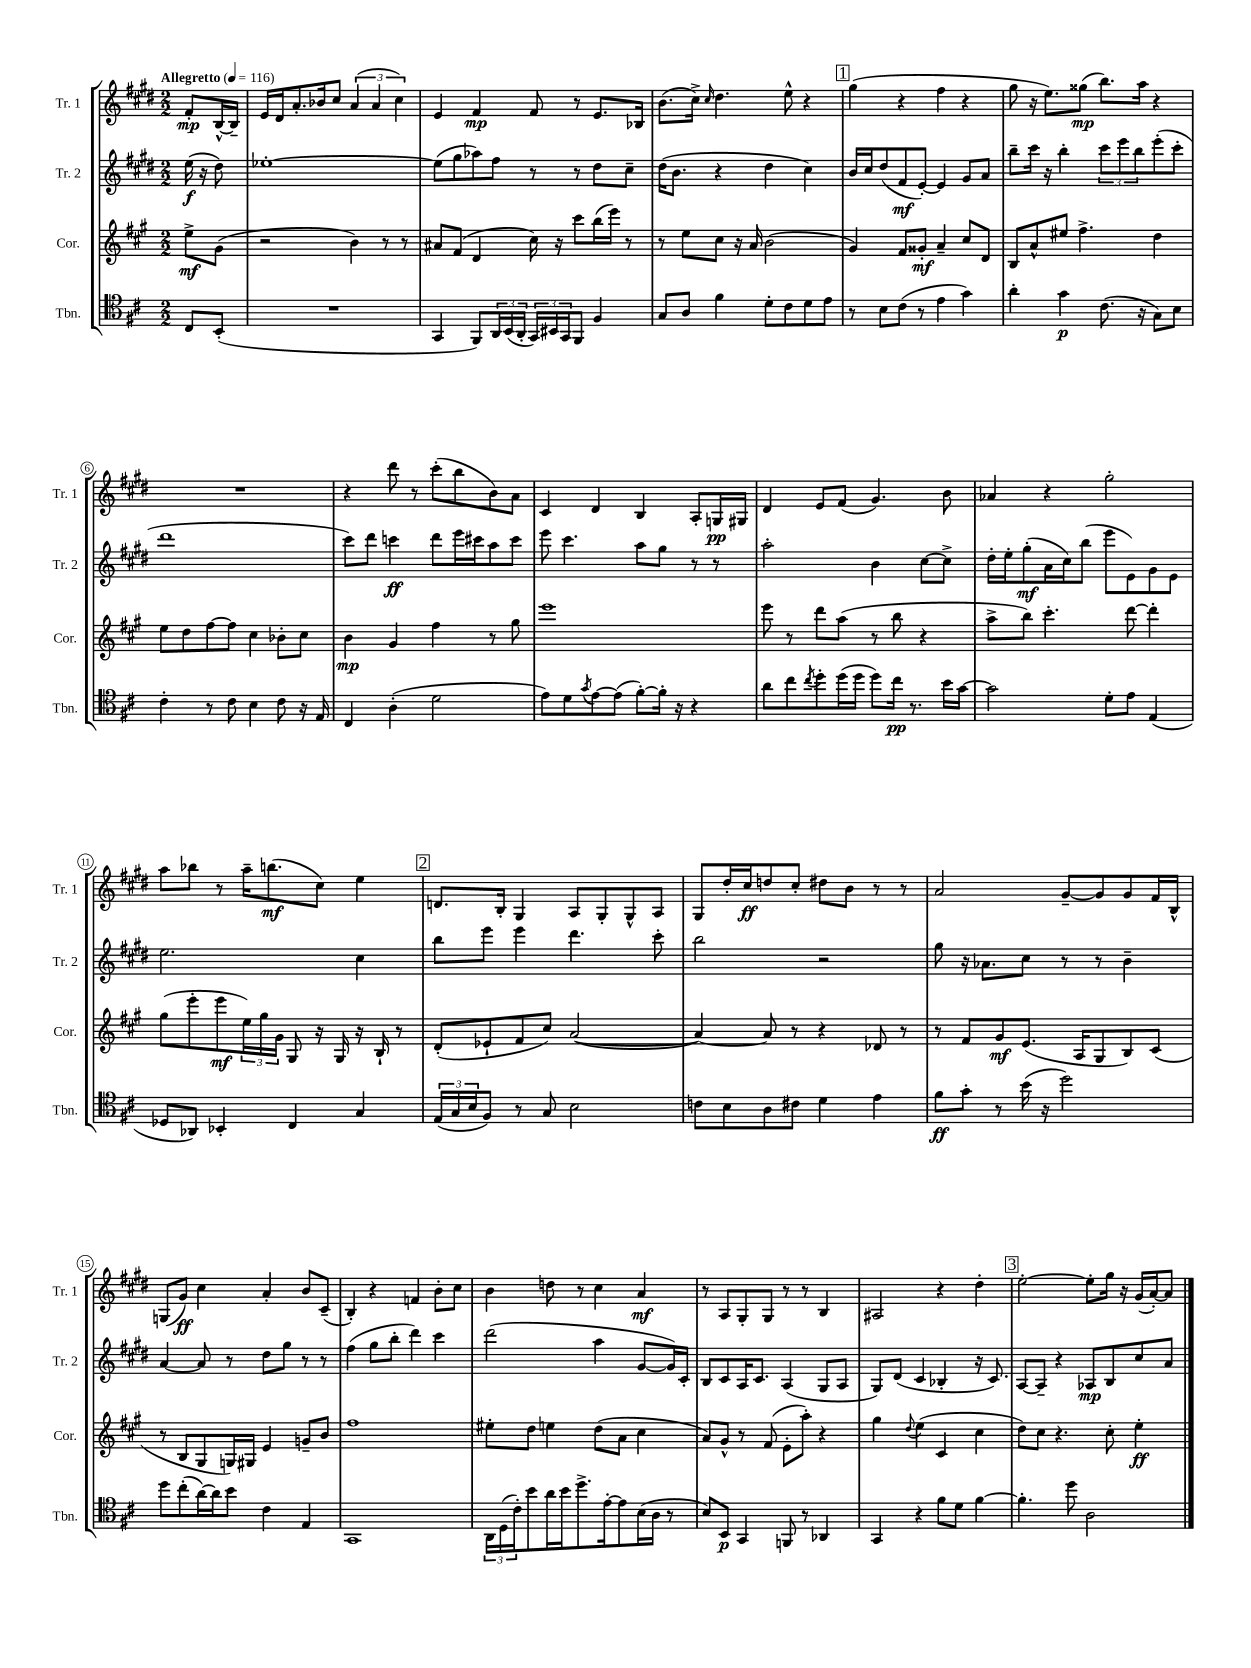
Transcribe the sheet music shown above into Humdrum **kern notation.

**kern	**kern	**kern	**kern
*staff4	*staff3	*staff2	*staff1
*clefC4	*clefG2	*clefG2	*clefG2
*k[f#c#]	*k[f#c#g#]	*k[f#c#g#d#]	*k[f#c#g#d#]
*M2/2	*M2/2	*M2/2	*M2/2
*MM116	*MM116	*MM116	*MM116
8C#	8ee^	(16ee	8f#'
.	.	16r	.
(8BB'	(8g#	8dd#)	[16B^^
.	.	.	16B~]
=	=	=	=
1r	2r	[1ee-'	16e
.	.	.	16d#
.	.	.	8.a'
.	.	.	16b-
.	.	.	8cc#
.	4b)	.	(6a
.	.	.	6a
.	8r	.	.
.	.	.	6cc#)
.	8r	.	.
=	=	=	=
4GG	8a#	(8ee-]	4e
.	(8f#	8gg#	.
8FF#)	4d	8aa-)	4f#
24AA	.	8ff#	.
(24BB	.	.	.
24AA'	.	.	.
24GG)	16cc#)	8r	8f#
24BB#	.	.	.
.	16r	.	.
24GG	.	.	.
8FF#	8ccc#	8r	8r
4F#	(16bb	8dd#	8.e
.	16eee)	.	.
.	8r	8cc#~	.
.	.	.	16B-
=	=	=	=
8G	8r	(16dd#	(8.b
.	.	8.b	.
8A	8ee	.	.
.	.	.	16cc#^)
.	.	.	16qqcc#
4f#	8cc#	4r	4.dd#
.	16r	.	.
.	16a	.	.
8d'	(2b	4dd#	.
8c#	.	.	8ee^^
8d	.	4cc#)	4r
8e	.	.	.
=	=	=	=
8r	4g#)	16b	(4gg#
.	.	16cc#	.
8B	.	(8dd#	.
(8c#	8f#	8f#	4r
8r	8g##'	[8e')	.
4e	4a~	4e]	4ff#
4g)	8cc#	8g#	4r
.	8d	8a	.
=	=	=	=
4a'	8B	8bb~	8gg#
.	8a^^	16ccc#	16r
.	.	16r	8.ee)
4g	8ee#	4bb'	.
.	4.ff#^	.	(8gg##
(8.c#	.	12ccc#	8.bb)
.	.	12eee	.
.	.	12bb	.
16r	.	.	16aa
8G)	4dd	(8eee'	4r
8B	.	8ccc#'	.
=	=	=	=
4c#'	8ee	1ddd#	1r
.	8dd	.	.
8r	[8ff#	.	.
8c#	8ff#]	.	.
4B	4cc#	.	.
8c#	8b-'	.	.
16r	8cc#	.	.
16E	.	.	.
=	=	=	=
4C#	4b	8ccc#)	4r
.	.	8ddd#	.
(4A'	4g#	4ccc	8ddd#
.	.	.	8r
2d	4ff#	8ddd#	(8ccc#'
.	.	16eee	8bb
.	.	16ccc#	.
.	8r	8aa	8b)
.	8gg#	8ccc#	8a
=	=	=	=
8e)	1eee	8eee	4c#
8d	.	4.ccc#	.
8qg	.	.	.
[8e	.	.	4d#
(8e]	.	.	.
[8f#')	.	8aa	4B
16f#']	.	8gg#	.
16r	.	.	.
4r	.	8r	8A'
.	.	8r	16G
.	.	.	16G#
=	=	=	=
8a	8eee	2aa'	4d#
8cc#	8r	.	.
8qcc#	.	.	.
8dd'	8ddd	.	8e
(16dd	(8aa	.	(8f#
16dd	.	.	.
8dd)	8r	4b	4.g#)
16cc#	8bb	.	.
8.r	.	.	.
.	4r	[8cc#	.
16b	.	8cc#^]	8b
[16g	.	.	.
=	=	=	=
2g]	8aa^	16dd#'	4a-
.	.	16ee'	.
.	8bb)	(8gg#'	.
.	4.ccc#'	16a	4r
.	.	16cc#)	.
.	.	(8bb	.
8d'	.	8eee	2gg#'
8e	[8ddd	8e)	.
(4E	4ddd']	8g#	.
.	.	8e	.
=	=	=	=
8D-	(8gg#	2.ee	8aa
8AA-)	8eee'	.	8bb-
4BB-'	8eee	.	8r
.	24ee)	.	16aa~
.	24gg#	.	.
.	.	.	(8.bb
.	24g#	.	.
4C#	8G#	.	.
.	16r	.	8cc#)
.	16G#	.	.
4G	16r	4cc#	4ee
.	16B`	.	.
.	8r	.	.
=	=	=	=
(24E	(8d'	8bb	8.d
24G	.	.	.
24B	.	.	.
8F#)	8e-`	8eee	.
.	.	.	16B'
8r	8f#	4eee	4G#
8G	8cc#)	.	.
2B	([2a	4.ddd#	8A
.	.	.	8G#'
.	.	.	8G#^^
.	.	8ccc#'	8A
=	=	=	=
8c	4a_)	2bb	8G#
8B	.	.	16dd#'
.	.	.	16cc#
8A	8a]	.	8dd
8c#	8r	.	8cc#'
4d	4r	2r	8dd#
.	.	.	8b
4e	8d-	.	8r
.	8r	.	8r
=	=	=	=
8f#	8r	8gg#	2a
8g'	8f#	16r	.
.	.	8.a-	.
8r	8g#	.	.
(16b	(8.e	8cc#	.
16r	.	.	.
2dd)	.	8r	[8g#~
.	16A	.	.
.	8G#	8r	8g#]
.	8B)	4b~	8g#
.	(8c#	.	16f#
.	.	.	16B^^
=	=	=	=
8dd	8r	[4a	(8G
(8cc#'	8B	.	8g#)
[16a)	8G#	8a]	4cc#
16a]	.	.	.
8b	16G)	8r	.
.	16G#	.	.
4c#	4e	8dd#	4a'
.	.	8gg#	.
4E	8g~	8r	8b
.	8b	8r	(8c#~
=	=	=	=
1GG	1ff#	(4ff#	4B')
.	.	8gg#	4r
.	.	8bb'	.
.	.	4ddd#)	4f
.	.	4ccc#	8b'
.	.	.	8cc#
=	=	=	=
24AA	8ee#'	(2ddd#	4b
(24D	.	.	.
24c#')	.	.	.
8b	8dd	.	.
16a	4ee	.	8dd
16b	.	.	.
8.dd^	.	.	8r
.	(8dd	4aa	4cc#
[16e'	.	.	.
8e]	8a	.	.
(16B	4cc#	[8g#	4a
16A	.	.	.
8r	.	16g#])	.
.	.	16c#'	.
=	=	=	=
8B)	8a)	8B	8r
8BB	8g#^^	8c#	8A
4GG	8r	16A	8G#'
.	.	8.c#	.
.	(8f#	.	8G#
8FF	8e'	(4A	8r
8r	8aa')	.	8r
4AA-	4r	8G#	4B
.	.	8A	.
=	=	=	=
4GG	4gg#	8G#)	2A#
.	.	(8d#	.
.	8qqdd	.	.
4r	(4ee	4c#	.
8f#	4c#	4B-'	4r
8d	.	.	.
[4f#	4cc#	16r	4dd#'
.	.	8.c#)	.
=	=	=	=
4.f#']	8dd)	[8A	[2ee'
.	8cc#	8A~]	.
.	4.r	4r	.
8dd	.	.	.
2A	.	8A-	8ee']
.	8cc#'	8B	16gg#
.	.	.	16r
.	4ee'	8cc#	(16g#
.	.	.	[16a')
.	.	8a	8a]
==	==	==	==
*-	*-	*-	*-
